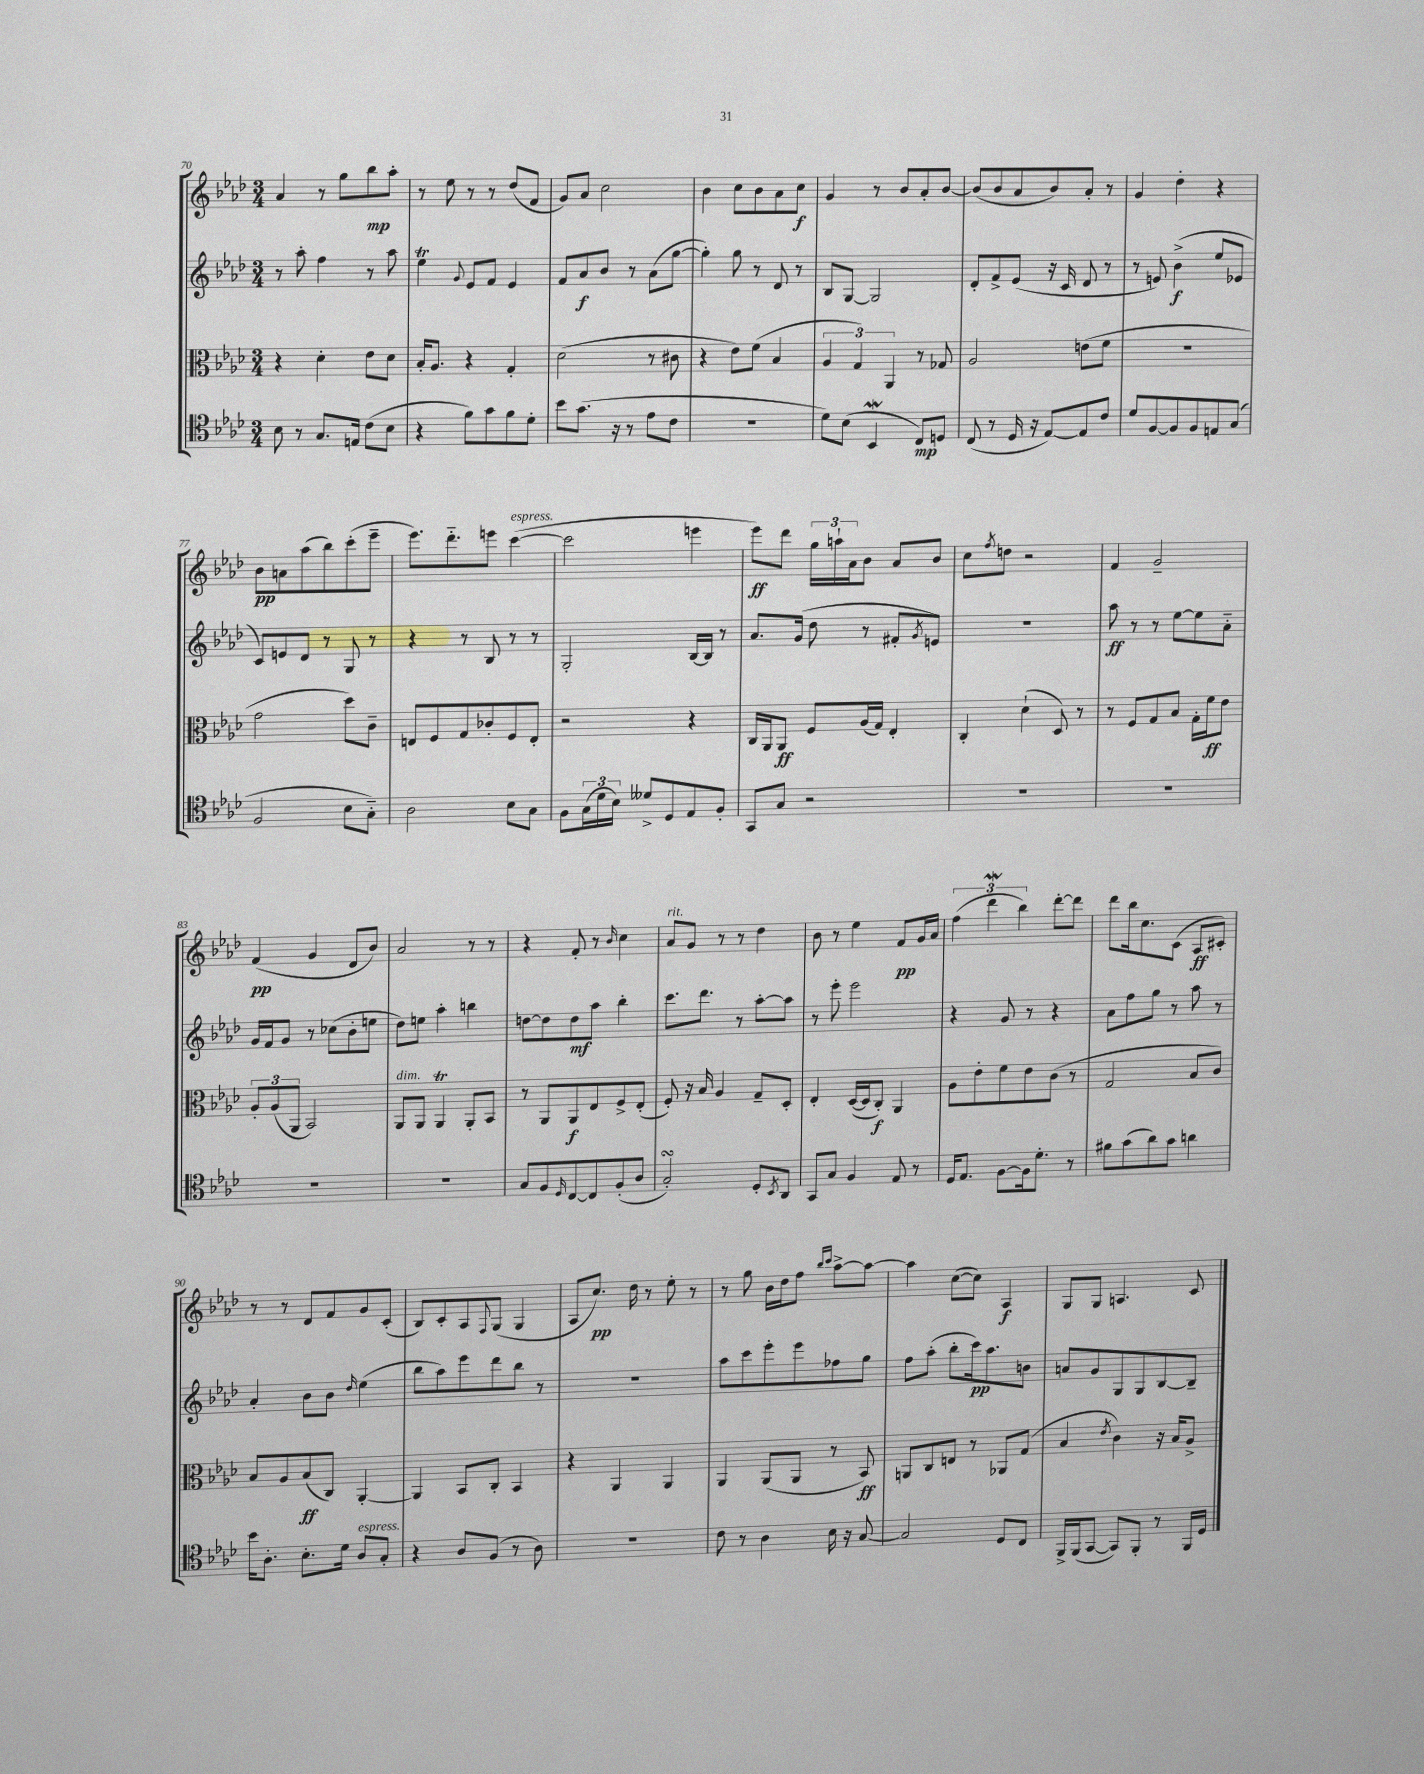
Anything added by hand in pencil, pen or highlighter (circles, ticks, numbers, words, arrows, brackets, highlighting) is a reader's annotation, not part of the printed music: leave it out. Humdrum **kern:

**kern	**kern	**kern	**kern
*staff4	*staff3	*staff2	*staff1
*clefC4	*clefC3	*clefG2	*clefG2
*k[b-e-a-d-]	*k[b-e-a-d-]	*k[b-e-a-d-]	*k[b-e-a-d-]
*M3/4	*M3/4	*M3/4	*M3/4
8B-\	4r	8r	4a-/
8r	.	8aa-'\	.
8.G/L	4d-'\	4ff\	8r
.	.	.	8gg\L
16E/Jk	.	.	.
(8c\L	8e-\L	8r	8bb-\
8B-\J	8d-\J	8aa-\	8aa-'\J
=	=	=	=
4r	16B-'/LK	4ee-\	8r
.	8.A-/J	.	.
.	.	.	8ee-\
.	.	8qqg/	.
8f\L)	4r	8e-/L	8r
8g\	.	8f/J	8r
8f\	4G'/	4e-/	(8dd-/L
8d-'\J	.	.	8f/J
=	=	=	=
8b-\L	(2d-\	8f/L	8g/L)
(8.g\J	.	8a-/	8a-/J
.	.	8b-/J	2cc\
16r	.	.	.
8r	.	8r	.
8e-\L	8r	(8a-\L	.
8c\J	8c#\	[8gg\J	.
=	=	=	=
2.r	4r	4gg'\])	4b-\
.	8e-\L)	8gg\	8cc\L
.	(8f\J	8r	8b-\
.	4B-/	8d-/	8a-\
.	.	8r	8cc\J
=	=	=	=
8d-\L)	6A-/	8B-/L	4g/
(8B-\J	.	[8G/J	.
.	6G/)	.	.
4BB-/	.	2G/]	8r
.	6AA-/	.	.
.	.	.	8b-/L
8C/L)	8r	.	8a-'/
8D/J	8G-/	.	[8b-/J
=	=	=	=
(8C/	2A-/	8d-'/L	(8b-/]L
8r	.	8f^/	8b-/
16D-/	.	(8e-/J	8a-/
16r	.	.	.
[8E-/L)	.	16r	8b-/)
.	.	16c/	.
8E-/]	(8e\L	8d-/	8a-'/J
8c/J	8f\J	8r	8r
=	=	=	=
8d-/L	2.r	8r	4g/
[8F/	.	8e/)	.
8F/]	.	(4b-^\	4dd-'\
8F/	.	.	.
8E/	.	8ee-/L	4r
(8G/J	.	8e-/J	.
=	=	=	=
2F/	2g\	8c/L)	8b-\L
.	.	8e/	8a\
.	.	8d-/J	(8aa-\
.	.	8r	8bb-\)
8B-\L	8dd-\L)	8G/	(8ccc'\
8G'~\J)	8c~\J	8r	8eee-~\J
=	=	=	=
2A-\	8E/L	4r	8.eee-\L)
.	8F/	.	.
.	.	.	8.ddd-'~\
.	8G/	8r	.
.	8c-'/	8B-/	8eee\J
8B-\L	8F/	8r	([4ccc\
8G\J	8E'/J	8r	.
=	=	=	=
8F\L	2r	2G'/	2ccc\]
(24G\L	.	.	.
24d-\	.	.	.
24B-\JJ)	.	.	.
8d--^/L	.	.	.
8D-/	.	.	.
8E-/	4r	[16B-/LL	4eee\
.	.	16B-/]JJ	.
8F'/J	.	8r	.
=	=	=	=
8GG/L	16C/LL	8.a-/L	8eee-\L)
.	16AA-/J	.	.
8G/J	8AA-/J	.	8ddd-\J
.	.	(16g/Jk	.
2r	8F/L	8dd-\	24gg\LL
.	.	.	24aa`\
.	.	.	24a-\J
.	(16A-/L	8r	8b-\J
.	16G/JJ)	.	.
.	4E-'/	8f#'/L	8a-/L
.	.	8qg/	.
.	.	8e/J)	8b-/J
=	=	=	=
2.r	4C'/	2.r	8cc\L
.	.	.	8qff/
.	.	.	8dd\J
.	(4d-`\	.	2r
.	8D-/)	.	.
.	8r	.	.
=	=	=	=
2.r	8r	8aa-\	4f/
.	8F/L	8r	.
.	8G/	8r	2g~/
.	8B-/J	[8ee-\L	.
.	16G'\LL	8ee-\]	.
.	16f\J	.	.
.	8e-\J	8a-'~\J	.
=	=	=	=
2.r	12A-'/L	16g/LL	(4f/
.	.	16f/J	.
.	(12A-/	.	.
.	.	8g/J	.
.	12AA-/J	.	.
.	2BB-/)	8r	4g/
.	.	(8cc-\L	.
.	.	8b-'\	8d-/L
.	.	8ee\J	8b-/J)
=	=	=	=
2.r	8AA-/L	8dd-\L)	2a-/
.	8AA-/J	8ee\J	.
.	4AA-/	4aa-'\	.
.	8AA-'/L	4bb\	8r
.	8BB-/J	.	8r
=	=	=	=
8G/L	8r	[8dd\L	4r
8F/	8AA-/L	8dd\]	.
16qqD-/	.	.	.
[8C/	8AA-/	8dd\	8f'/
8C/]	8E-/	8aa-\J	8r
.	.	.	16qqb-/
(8F'/	8F^/	4bb-'\	4cc\
8A-/J	(8E-'/J	.	.
=	=	=	=
2G'/)	8F'/)	8.ccc\L	8a-/L
.	16r	.	8g/J
.	16B-/	8.ddd-\J	.
.	4A-/	.	8r
.	.	8r	8r
8D-'/L	8G~/L	[8aa-'\L	4dd-\
8qBB-/	.	.	.
8AA-/J	8D-'/J	8aa-\]J	.
=	=	=	=
8GG/L	4E-'/	8r	8b-\
8G/J	.	8eee-'\	8r
4F/	([16D-/LL	2eee-\	4ee-\
.	16D-/]J	.	.
.	8C'/J)	.	.
8E-/	4AA-/	.	8f/L
8r	.	.	16g/L
.	.	.	16a-/JJ
=	=	=	=
16D-/LK	8A-\L	4r	(6ff\
8.E-/J	.	.	.
.	8e-'\	.	.
.	.	.	6ddd-\
[8F\L	8f\	8g/	.
.	.	.	6bb-\)
16F\]k	8e-\	8r	.
8.d-'\J	.	.	.
.	(8c\J	4r	[8ddd-'\L
8r	8r	.	8ddd-\]J
=	=	=	=
8f#\L	2G/	8a-\L	8ddd-\L
(8g\	.	8ff\	16bb-\k
.	.	.	8.cc\
8a-\)	.	8gg\J	.
8g\J	.	8r	(8c\J
4a\	8B-/L	8aa-\	8A-/L
.	8c/J)	8r	8c#'/J)
=	=	=	=
16b-\LK	8B-/L	4a-'/	8r
8.A-'\J	.	.	.
.	8A-/	.	8r
8.B-'\L	(8B-/	8b-\L	8d-/L
.	8C/J)	8b-\J	8f/
16d-\Jk	.	.	.
.	.	16qqdd-/	.
8A-/L	[4AA-'/	(4ee-\	8g/
8G'/J	.	.	(8c'/J
=	=	=	=
4r	4AA-/]	8bb-\L	8B-/L)
.	.	8aa-\)	8c'/
8A-/L	8BB-/L	8eee-\	8A-/
.	.	.	8qqF/
(8F/J	8C'/J	8ddd-\	(8G/J
8r	4BB-/	8bb-\J	4G/
8A-\)	.	8r	.
=	=	=	=
2.r	4r	2.r	8A-/L
.	.	.	8.cc/J)
.	4AA-/	.	.
.	.	.	16dd-\
.	.	.	8r
.	4AA-/	.	8ee-'\
.	.	.	8r
=	=	=	=
8c\	4AA-/	8aa-\L	8r
8r	.	8ccc\	8gg\
4A-\	(8AA-/L	8eee-'\	16b-\LL
.	.	.	16dd-\J
.	8AA-/J	8eee-\	8ff\J
.	.	.	16qqbb-/LL
.	.	.	16qqccc/JJ
16B-\	8r	8ff-\	[8aa-^\L
16r	.	.	.
[8G/	8BB-/)	8gg\J	8aa-\_J
=	=	=	=
2G/]	8AA/L	8ff\L	4aa-\]
.	8C/	(8aa-'\J	.
.	8E/J	8bb-'\L	([8cc\L
.	8r	16ccc\k)	8cc\]J)
.	.	8.aa-\	.
8D-/L	8AA-/L	.	4A-/
8C/J	(8G/J	8b\J	.
=	=	=	=
16FF^/LL	4B-/	8a/L	8G/L
(16FF/J	.	.	.
[8GG/J	.	8g/	8G/J
.	8qe-/	.	.
8GG/]L)	4c\)	8G/	4.A/
8FF'/J	.	8G/	.
8r	16r	[8B-/	.
.	16B-/LK	.	.
16FF/LL	8A-^/J	8B-~/]J	8c/
16D-/JJ	.	.	.
==	==	==	==
*-	*-	*-	*-
